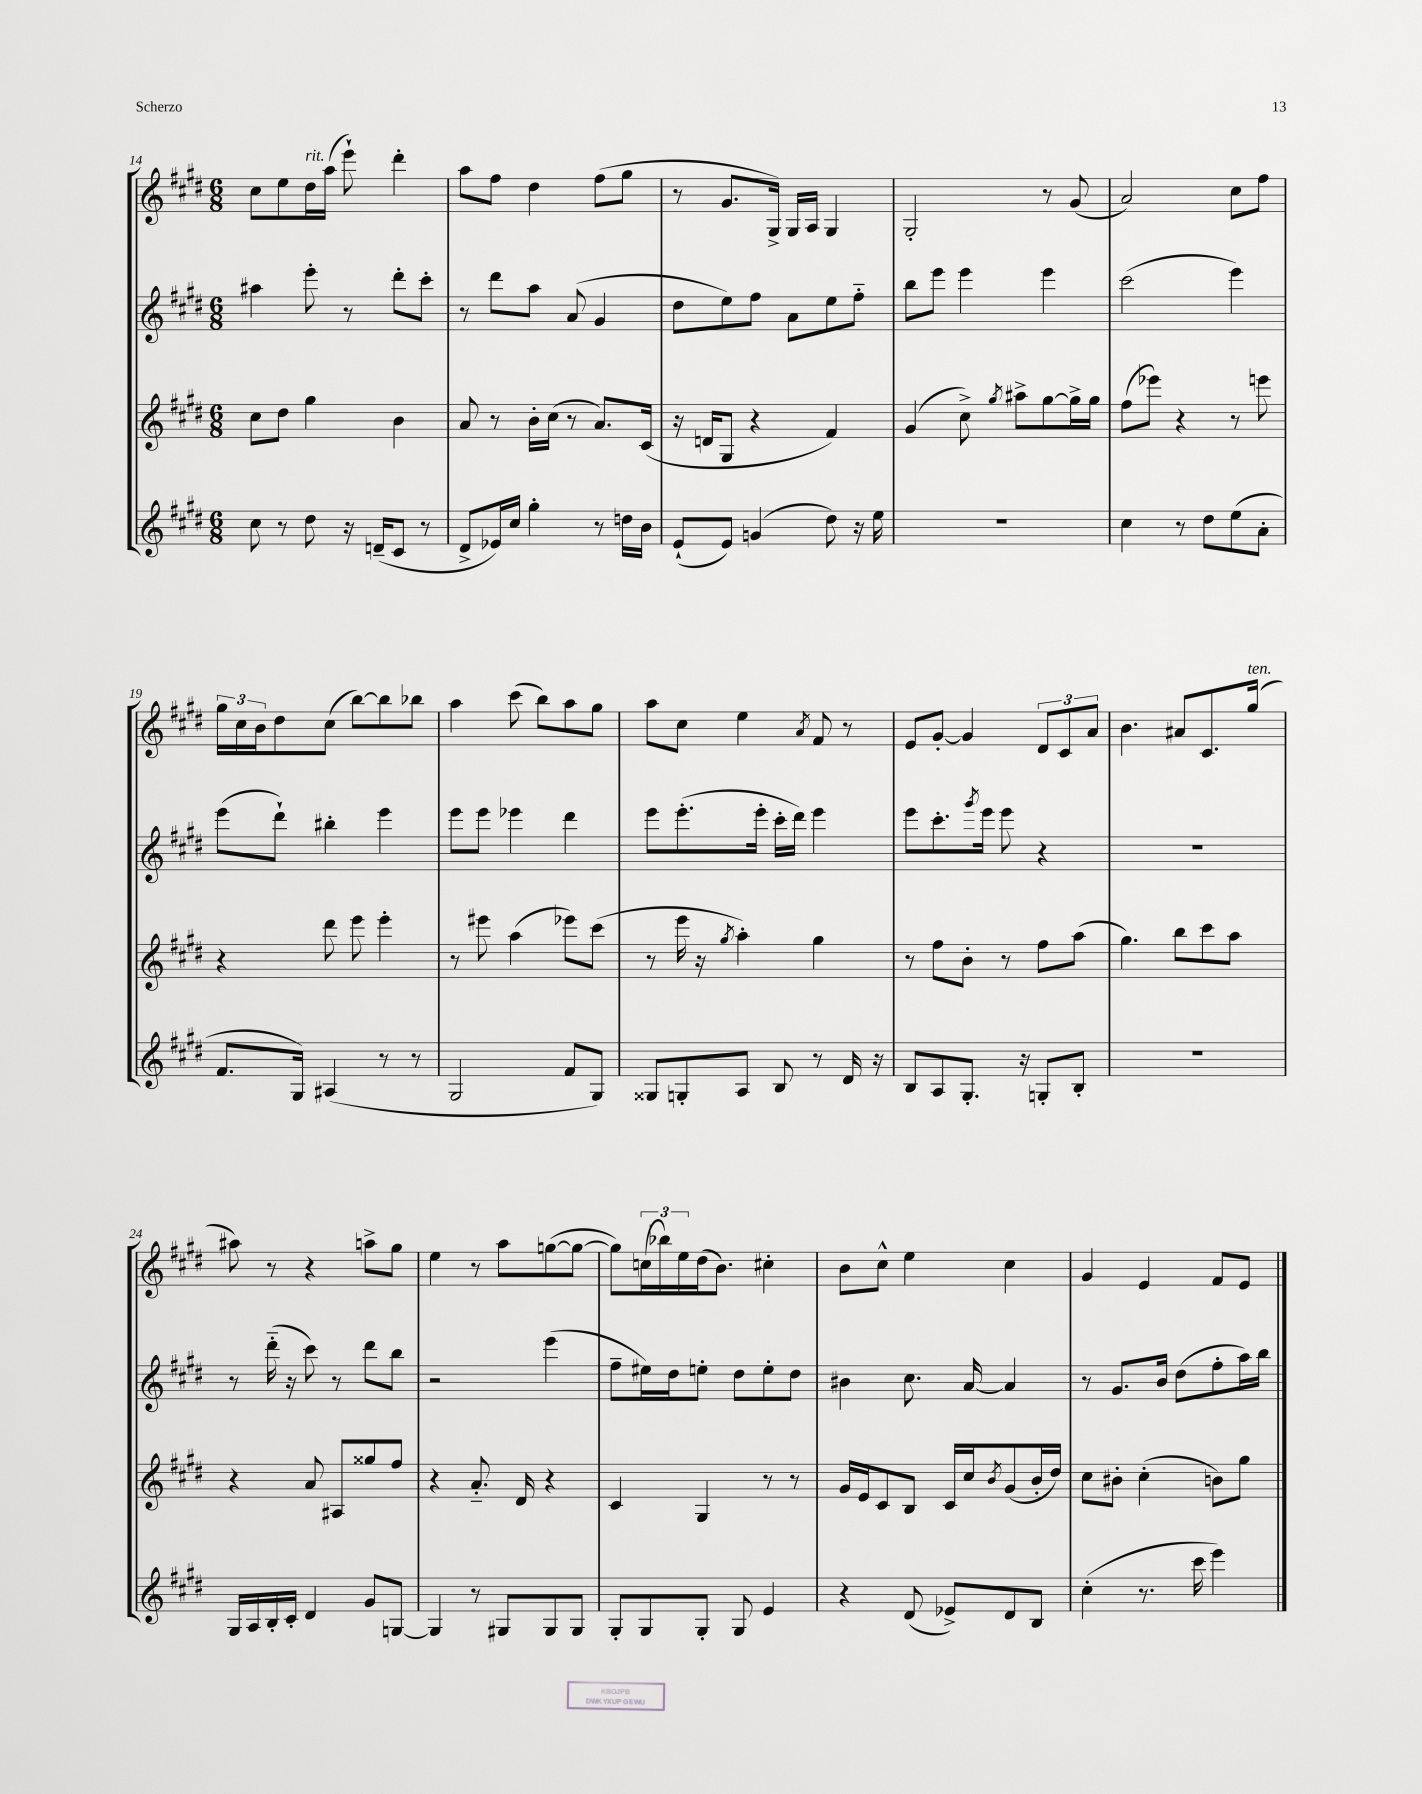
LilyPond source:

<<
\new StaffGroup <<
\new Staff = "s0" {
    \clef treble \key e \major \numericTimeSignature \time 6/8
    cis''8 e''8 dis''16^\markup { \italic "rit." } a''16( e'''8-!) dis'''4-. |
    a''8 fis''8 dis''4 fis''8( gis''8 |
    r8 gis'8. gis16->) gis16 a16 gis4 |
    gis2-. r8 gis'8( |
    a'2) cis''8 fis''8 |
    \tuplet 3/2 { gis''16 cis''16 b'16 } dis''8 cis''8( b''8~) b''8 bes''8 |
    a''4 cis'''8( b''8) a''8 gis''8 |
    a''8 cis''8 e''4 \acciaccatura { a'8 } fis'8 r8 |
    e'8 gis'8~-. gis'4 \tuplet 3/2 { dis'8 cis'8 a'8 } |
    b'4. ais'8 cis'8. gis''16^\markup { \italic "ten." }( |
    ais''8) r8 r4 a''8-> gis''8 |
    e''4 r8 a''8 g''8~( g''8~ |
    g''8) \tuplet 3/2 { c''16( bes''16) e''16 } dis''16( b'8.) cis''4-. |
    b'8 cis''8-^ e''4 cis''4 |
    gis'4 e'4 fis'8 e'8 \bar "|." |
}
\new Staff = "s1" {
    \clef treble \key e \major \numericTimeSignature \time 6/8
    ais''4 e'''8-. r8 dis'''8-. cis'''8-. |
    r8 dis'''8 a''8 a'8( gis'4 |
    dis''8 e''8) fis''8 a'8 e''8 fis''8-_ |
    b''8 e'''8 e'''4 e'''4 |
    cis'''2( e'''4) |
    e'''8( dis'''8-!) bis''4-. e'''4 |
    e'''8 e'''8 ees'''4 dis'''4 |
    e'''8 e'''8.-.( e'''16-. cis'''16-. dis'''16) e'''4 |
    e'''8 cis'''8.-. \acciaccatura { gis'''8 } e'''16 e'''8 r4 |
    R2. |
    r8 dis'''16-_( r16 cis'''8) r8 dis'''8 b''8 |
    r2 e'''4( |
    fis''8-- eis''16) dis''16 e''8-. dis''8 e''8-. dis''8 |
    bis'4 cis''8. a'16~ a'4 |
    r8 gis'8. b'16 dis''8( fis''8-. a''16) b''16 \bar "|." |
}
\new Staff = "s2" {
    \clef treble \key e \major \numericTimeSignature \time 6/8
    cis''8 dis''8 gis''4 b'4 |
    a'8 r8 b'16-. cis''16( r8 a'8.) cis'16( |
    r16 d'16 gis8 r4 fis'4) |
    gis'4( cis''8->) \acciaccatura { gis''8 } ais''8-> gis''8~ gis''16-> gis''16 |
    fis''8( ees'''8) r4 r8 e'''8 |
    r4 dis'''8 e'''8 e'''4-. |
    r8 eis'''8 a''4( ees'''8) cis'''8( |
    r8 e'''16 r16 \acciaccatura { gis''8 } a''4-.) gis''4 |
    r8 fis''8 b'8-. r8 fis''8 a''8( |
    gis''4.) b''8 cis'''8 a''8 |
    r4 a'8 ais8 gisis''8 fis''8 |
    r4 a'8.-_ dis'16 r4 |
    cis'4 gis4 r8 r8 |
    gis'16 e'16 cis'8 b8 cis'16 cis''16 \acciaccatura { b'8 } gis'8( b'16-. dis''16) |
    cis''8 bis'8-. cis''4-.( b'8) gis''8 \bar "|." |
}
\new Staff = "s3" {
    \clef treble \key e \major \numericTimeSignature \time 6/8
    cis''8 r8 dis''8 r16 d'16--( cis'8 r8 |
    dis'8-> ees'16) cis''16 gis''4-. r8 d''16 b'16 |
    e'8-!( e'8) g'4( dis''8) r16 e''16 |
    R2. |
    cis''4 r8 dis''8 e''8( a'8-. |
    fis'8. gis16) ais4( r8 r8 |
    gis2 fis'8 gis8) |
    gisis8 g8-. a8 b8 r8 dis'16 r16 |
    b8 a8 gis8.-. r16 g8-. b8-. |
    R2. |
    gis16 a16 b16-. cis'16-. dis'4 gis'8 g8~ |
    g4 r8 gis8 gis8 gis8 |
    gis8-. gis8 gis8-. gis8 e'4 |
    r4 dis'8( ees'8->) dis'8 b8 |
    cis''4-.( r8. cis'''16 e'''4) \bar "|." |
}
>>
>>
\layout { \context { \Score currentBarNumber = #14 } }
